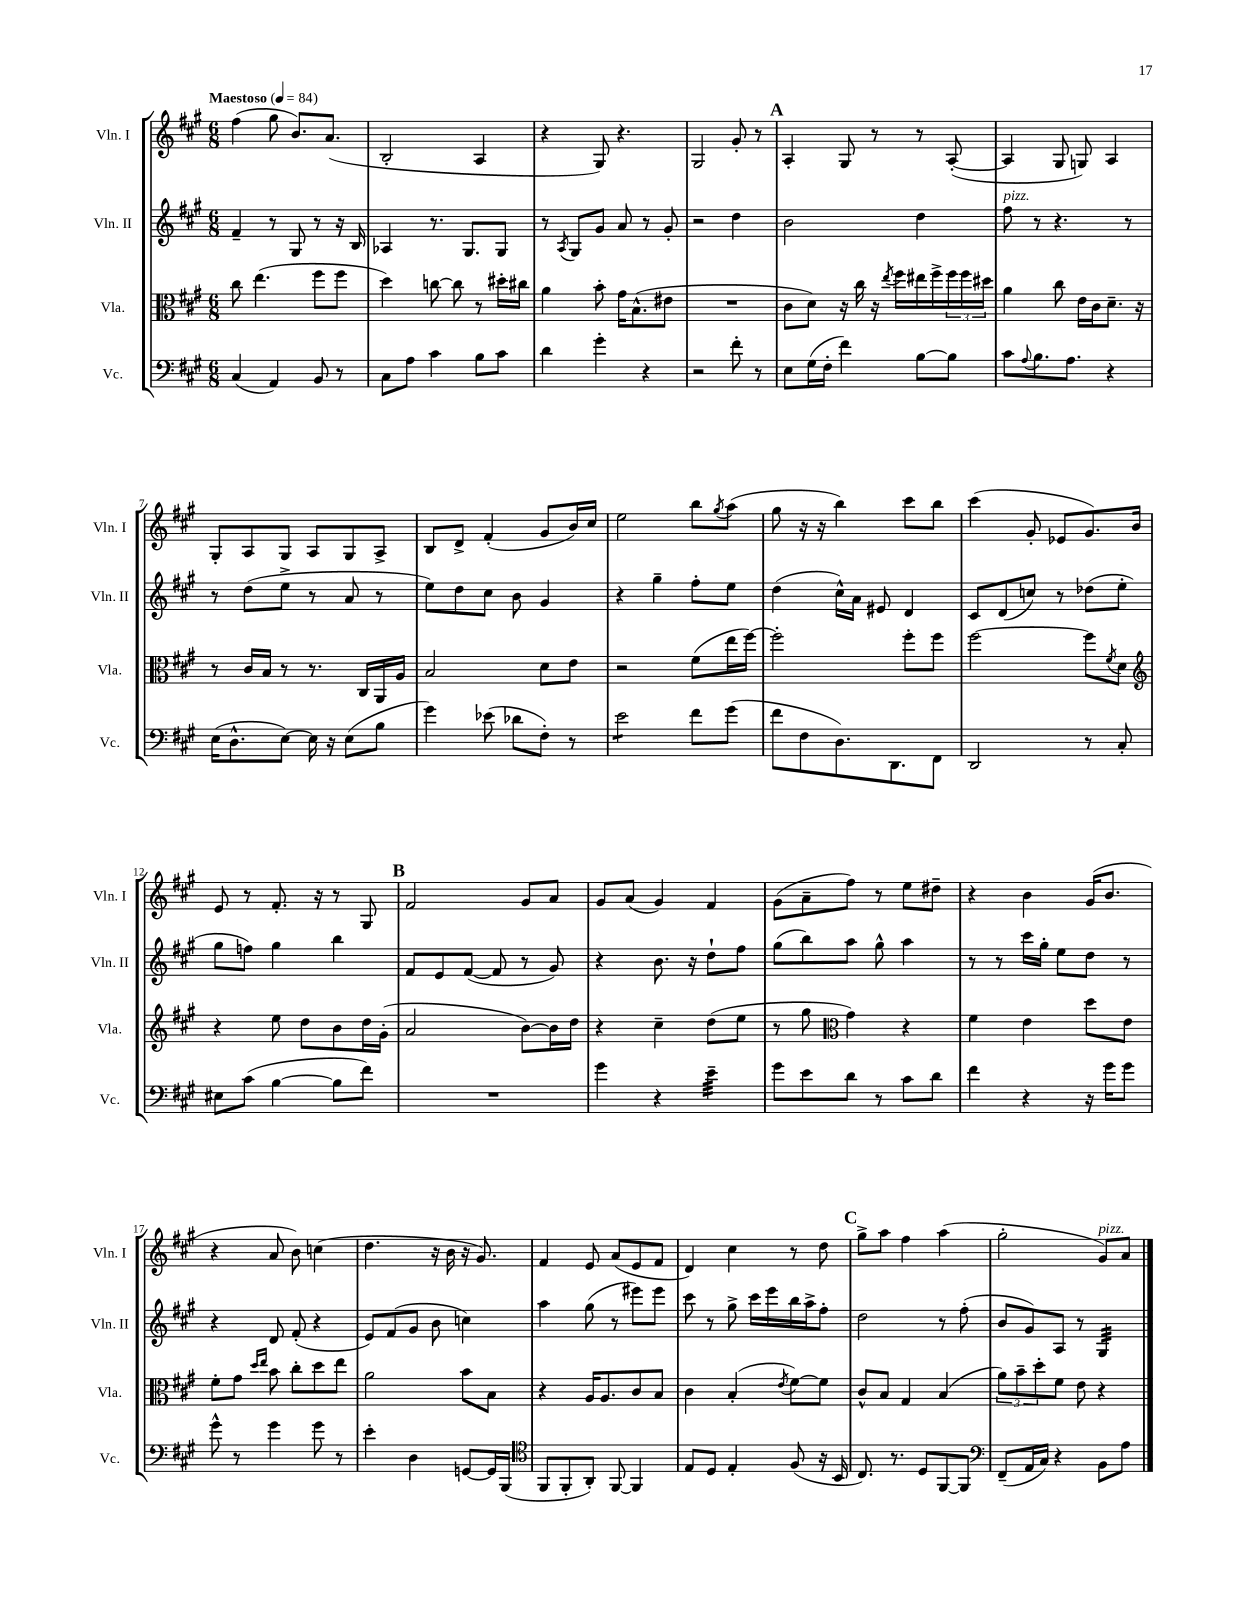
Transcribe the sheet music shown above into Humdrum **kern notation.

**kern	**kern	**kern	**kern
*staff4	*staff3	*staff2	*staff1
*clefF4	*clefC3	*clefG2	*clefG2
*k[f#c#g#]	*k[f#c#g#]	*k[f#c#g#]	*k[f#c#g#]
*M6/8	*M6/8	*M6/8	*M6/8
*MM84	*MM84	*MM84	*MM84
(4C#	8cc#	4f#~	(4ff#
.	(4.ee	.	.
4AA)	.	8r	8gg#
.	.	8G#	8.b)
8BB	8ff#	8r	.
.	.	.	(8.a
8r	8ff#	16r	.
.	.	16B	.
=	=	=	=
8C#	4dd)	4A-	2B'
8A	.	.	.
4c#	[8cc	8.r	.
.	8cc]	.	.
.	.	8.G#	.
8B	8r	.	4A
8c#	16dd#'	8G#	.
.	16cc#	.	.
=	=	=	=
4d	4a	8r	4r
.	.	8qA	.
.	.	8G#	.
4g#'	8b'	8g#	8G#)
.	16g#	8a	4.r
.	(8.B^^	.	.
4r	.	8r	.
.	8e#	8g#'	.
=	=	=	=
2r	2.r	2r	2G#
8f#'	.	4dd	8g#'
8r	.	.	8r
=	=	=	=
8E	8c#	2b	4A'
(16G#	8d)	.	.
16F#'	.	.	.
4f#)	16r	.	8G#
.	16cc#	.	.
.	16r	.	8r
.	8qee	.	.
.	16ff#	.	.
[8B	16ee#	4dd	8r
.	16ff#^	.	.
8B]	24ff#	.	([8A'
.	24ff#	.	.
.	24dd#	.	.
=	=	=	=
8c#	4a	8ff#	4A]
8qqA	.	.	.
8.B	.	8r	.
.	8cc#	4.r	8G#
8.A	.	.	.
.	16e	.	8G)
.	16c#	.	.
4r	8.d~	.	4A
.	.	8r	.
.	16r	.	.
=	=	=	=
(16E	8r	8r	8G#'
8.D^^	.	.	.
.	16c#	(8dd	8A
.	16B	.	.
[8E)	8r	8ee^	8G#
16E]	8.r	8r	8A
16r	.	.	.
(8E	.	8a	8G#
.	16C#	.	.
8B	16AA	8r	8A^
.	16A	.	.
=	=	=	=
4g#)	2B	8ee)	8B
.	.	8dd	8d^
(8e-	.	8cc#	(4f#'
8d-	.	8b	.
8F#')	8d	4g#	8g#
8r	8e	.	16b)
.	.	.	16cc#
=	=	=	=
2e	2r	4r	2ee
.	.	4gg#~	.
8f#	(8f#	8ff#'	8bb
.	.	.	8qgg#
(8g#	16ee	8ee	(8aa
.	[16ff#)	.	.
=	=	=	=
8f#	2ff#']	(4dd	8gg#
8F#	.	.	16r
.	.	.	16r
8.D)	.	16cc#^^)	4bb)
.	.	16a	.
.	.	8e#	.
8.DD	.	.	.
.	8ff#'	4d	8ccc#
8FF#	8ff#	.	8bb
=	=	=	=
2DD	[2ff#	8c#	(4ccc#
.	.	(8d	.
.	.	8cc)	8g#'
.	.	8r	8e-
8r	8ff#]	(8dd-	8.g#)
.	8qf#	.	.
8C#'	8d	8ee'	.
.	.	.	16b
=	=	=	=
*	*clefG2	*	*
8E#	4r	8gg#	8e
(8c#	.	8ff)	8r
[4B	8ee	4gg#	8.f#'
.	8dd	.	.
.	.	.	16r
8B]	8b	4bb	8r
8f#)	16dd	.	8G#
.	(16g#'	.	.
=	=	=	=
2.r	2a	8f#	2f#
.	.	8e	.
.	.	([8f#	.
.	.	8f#]	.
.	[8b)	8r	8g#
.	16b]	8g#)	8a
.	16dd	.	.
=	=	=	=
4g#	4r	4r	8g#
.	.	.	(8a
4r	4cc#~	8.b	4g#)
.	.	16r	.
4e~	(8dd	8dd`	4f#
.	8ee	8ff#	.
=	=	=	=
8g#	8r	(8gg#	(8g#
8e	8gg#	8bb)	8a~
*	*clefC3	*	*
8d	4g#)	8aa	8ff#)
8r	.	8gg#^^	8r
8c#	4r	4aa	8ee
8d	.	.	8dd#~
=	=	=	=
4f#	4f#	8r	4r
.	.	8r	.
4r	4e	16ccc#	4b
.	.	16gg#'	.
.	.	8ee	.
16r	8dd	8dd	(16g#
16g#	.	.	8.b
8g#	8e	8r	.
=	=	=	=
8g#^^	8f#'	4r	4r
8r	8g#	.	.
.	16qqdd	.	.
.	16qqee	.	.
4g#	8b	8d	8a
.	8cc#'	(8f#'	8b)
8g#	8dd	4r	(4cc
8r	8ee	.	.
=	=	=	=
4e'	2a	8e)	4.dd
.	.	(8f#	.
4D	.	8g#	.
.	.	8b	16r
.	.	.	16b
[8GG	8b	4cc)	16r
.	.	.	8.g#)
16GG]	8B	.	.
(16BBB	.	.	.
=	=	=	=
*clefC4	*	*	*
8FF#	4r	4aa	4f#
8FF#'	.	.	.
8AA')	16A	(8gg#	8e
.	8.A	.	.
[8FF#	.	8r	(8a
4FF#]	8c#	8eee#)	8e
.	8B	8eee#	8f#
=	=	=	=
8E	4c#	8ccc#	4d)
8D	.	8r	.
4E'	(4B'	8gg#^	4cc#
.	.	16ccc#	.
.	.	16eee	.
.	8qe	.	.
(8F#	[8f#)	16bb	8r
.	.	16aa^	.
16r	8f#]	8ff#'	8dd
16BB	.	.	.
=	=	=	=
8.C#)	8c#^^	2dd	8gg#^
.	8B	.	8aa
8.r	.	.	.
.	4G#	.	4ff#
8D	.	.	.
[8FF#	(4B	8r	(4aa
8FF#]	.	(8ff#'	.
=	=	=	=
*clefF4	*	*	*
(8FF#~	12a)	8b	2gg#'
.	12b~	.	.
16AA	.	8g#)	.
.	12dd'	.	.
16C#)	.	.	.
4r	8f#	8A	.
.	8e	8r	.
8BB	4r	4G#	8g#)
8A	.	.	8a
==	==	==	==
*-	*-	*-	*-
